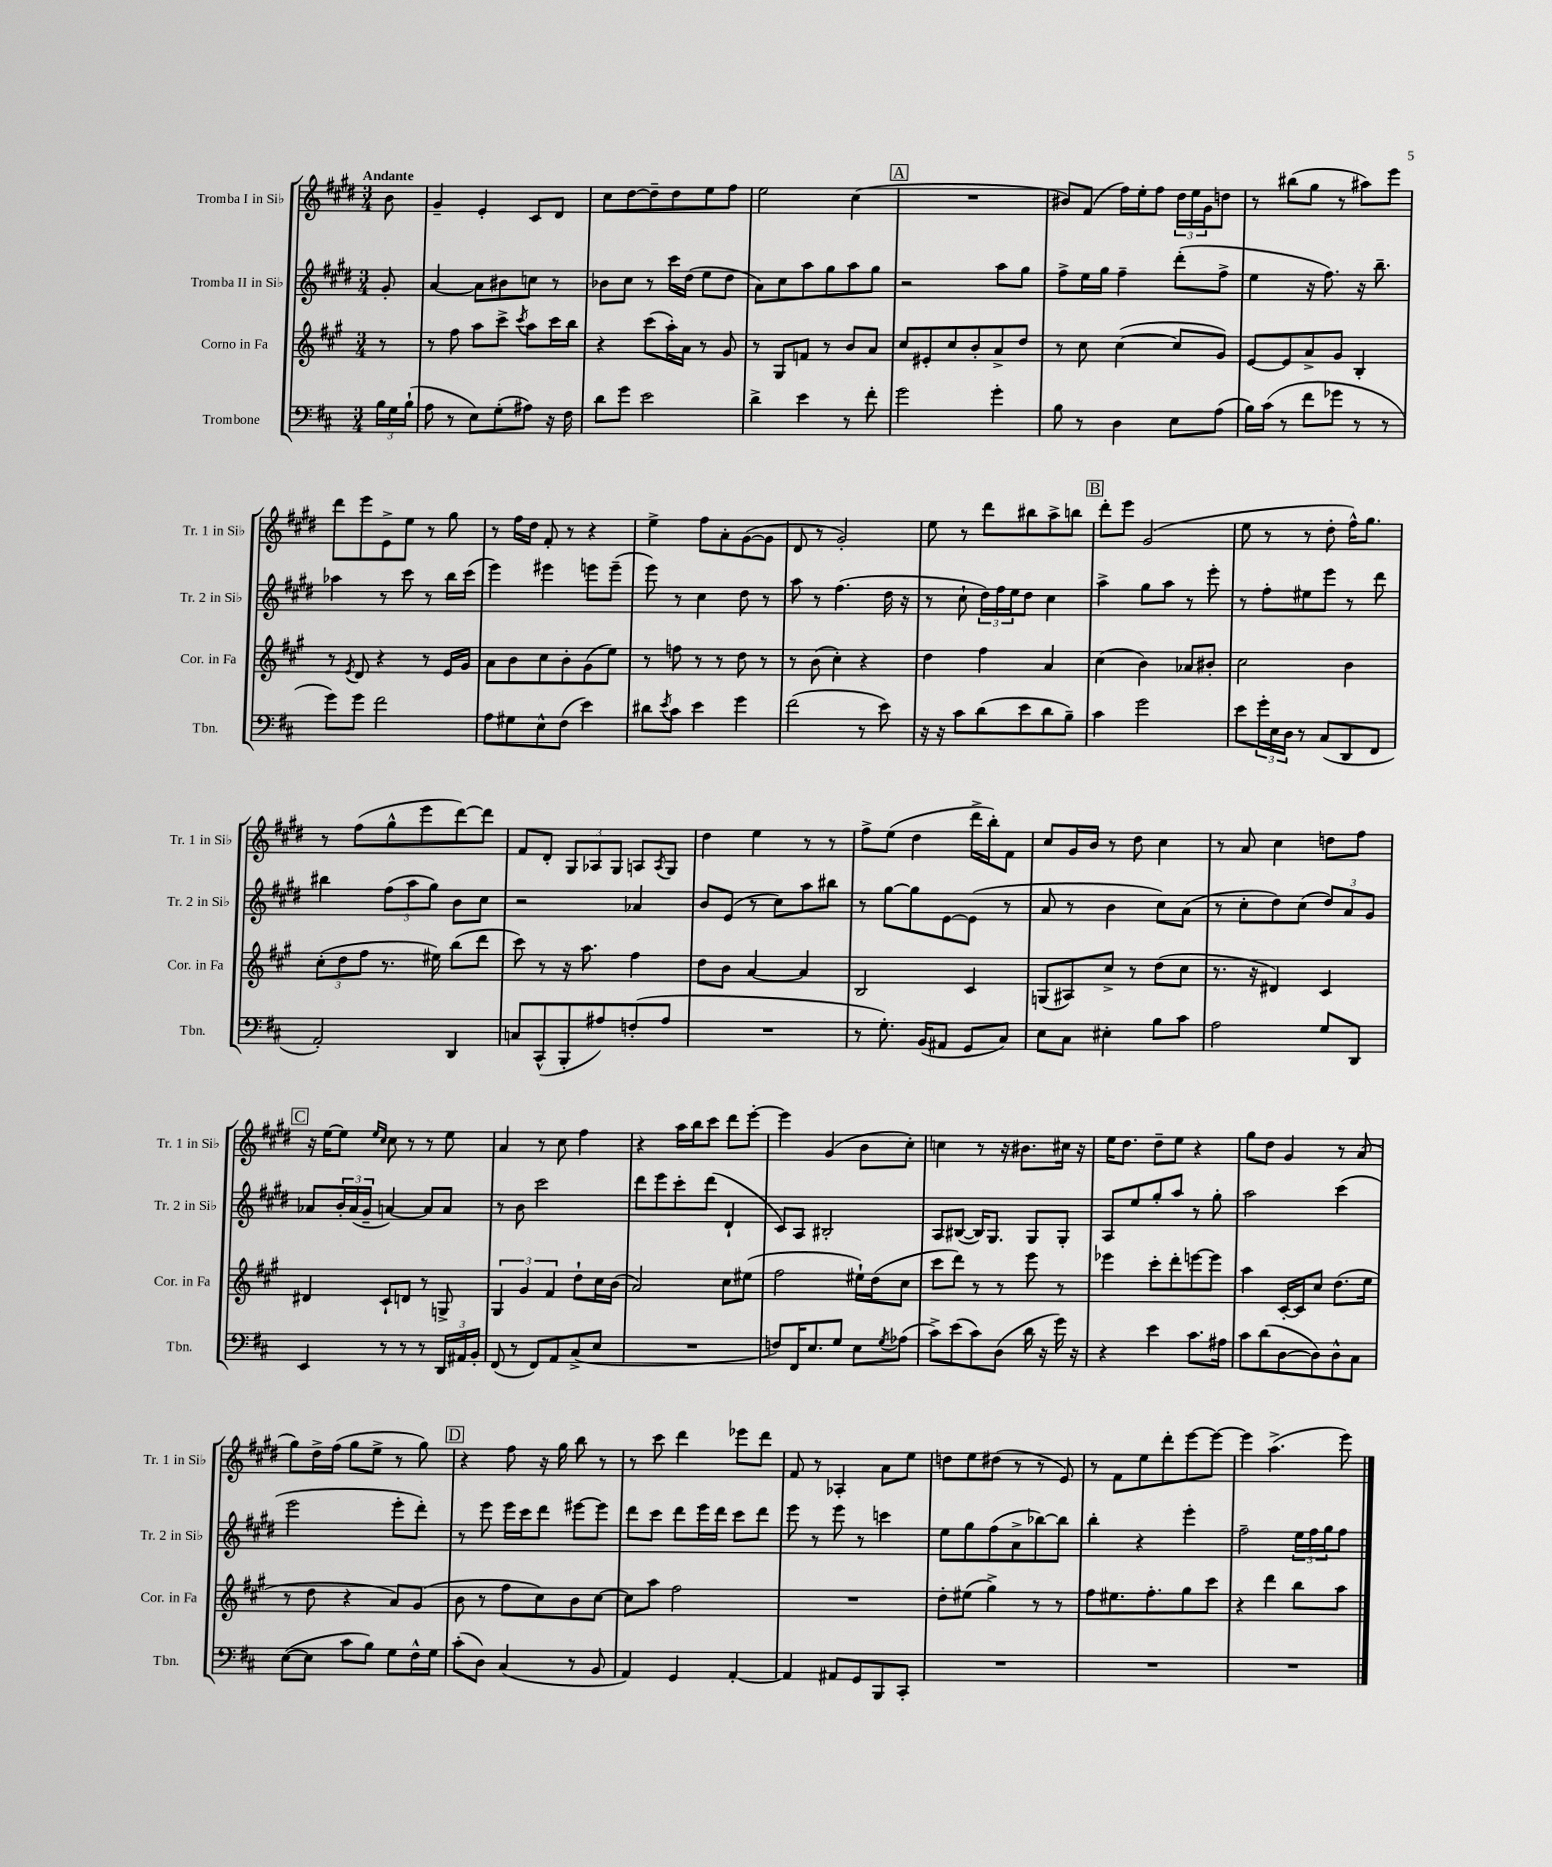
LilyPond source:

<<
\new StaffGroup <<
\new Staff = "s0" \with { instrumentName = "Tromba I in Sib" shortInstrumentName = "Tr. 1 in Sib" } {
    \clef treble \key e \major \numericTimeSignature \time 3/4 \partial 8 \tempo "Andante"
    b'8 |
    gis'4-- e'4-. cis'8 dis'8 |
    cis''8 dis''8~ dis''8-- dis''8 e''8 fis''8 |
    e''2 cis''4( |
    \mark \markup { \box "A" } R2. |
    bis'8) fis'8( fis''16) e''16-. fis''8 \tuplet 3/2 { dis''16 e''16 gis'16 } d''8 |
    r8 bis''8( gis''8 r8 ais''8) e'''8 |
    dis'''8 e'''8 e'8-> e''8 r8 gis''8 |
    r8 fis''16 dis''16 fis'8-. r8 r4 |
    e''4-> fis''8 a'8-. gis'8~( gis'8 |
    dis'8 r8 gis'2-.) |
    e''8 r8 dis'''8 bis''8 a''8-> b''8 |
    \mark \markup { \box "B" } dis'''8-. e'''8 gis'2( |
    e''8 r8 r8 dis''8-. fis''16-^) gis''8. |
    r8 fis''8( gis''8-^ e'''8 dis'''8~) dis'''8 |
    fis'8 dis'8-. \tuplet 3/2 { gis8 aes8 gis8 } a8 \acciaccatura { a8 } gis8 |
    dis''4 e''4 r8 r8 |
    fis''8-> e''8( dis''4 dis'''16-> b''16-.) fis'8 |
    cis''8 gis'16 b'16 r8 dis''8 cis''4 |
    r8 a'8 cis''4 d''8 fis''8 |
    \mark \markup { \box "C" } r16 e''16~ e''8 \grace { e''16 cis''16 } cis''8 r8 r8 e''8 |
    a'4 r8 cis''8 fis''4 |
    r4 a''16 b''16 cis'''8 dis'''8 e'''8~-. |
    e'''4 gis'4( b'8 cis''8-.) |
    c''4 r8 r16 bis'8. cis''16 r16 |
    e''16 dis''8. dis''8-- e''8 r4 |
    gis''8 dis''8 gis'4 r8 a'8( |
    gis''8) dis''16-> fis''16( gis''8 e''8-> r8 gis''8) |
    \mark \markup { \box "D" } r4 fis''8 r16 gis''16 b''8 r8 |
    r8 cis'''8 dis'''4 ees'''8 dis'''8 |
    fis'8 r8 aes4-. a'8 e''8 |
    d''8 e''8 dis''8( r8 r8 e'8) |
    r8 fis'8 e''8 dis'''8-. e'''8~ e'''8~ |
    e'''4 a''4.->( e'''8) \bar "|." |
}
\new Staff = "s1" \with { instrumentName = "Tromba II in Sib" shortInstrumentName = "Tr. 2 in Sib" } {
    \clef treble \key e \major \numericTimeSignature \time 3/4 \partial 8
    gis'8-. |
    a'4~ a'8 bis'8 c''8 r8 |
    bes'8 cis''8 r8 cis'''16 dis''16( e''8 dis''8 |
    a'8) cis''8 a''8 gis''8 a''8 gis''8 |
    \mark \markup { \box "A" } r2 a''8 gis''8 |
    fis''8-> e''16 gis''16 fis''4-- dis'''8-.( fis''8-> |
    e''4 r16 fis''8.) r16 b''8.-- |
    aes''4 r8 cis'''8 r8 b''16 cis'''16( |
    e'''4) eis'''4 e'''8 e'''8--( |
    e'''8) r8 cis''4 dis''8 r8 |
    a''8 r8 fis''4.( dis''16 r16 |
    r8 cis''8-! \tuplet 3/2 { dis''16) fis''16 e''16 } dis''8 cis''4 |
    \mark \markup { \box "B" } a''4-> gis''8 a''8 r8 e'''8-. |
    r8 fis''8-. eis''8 e'''8 r8 dis'''8 |
    bis''4 \tuplet 3/2 { fis''8( a''8 gis''8) } b'8 cis''8 |
    r2 aes'4 |
    b'8 e'8( r8 cis''8) a''8 bis''8 |
    r8 gis''8~ gis''8 e'8~ e'8( r8 |
    a'8 r8 b'4 cis''8) a'8( |
    r8 cis''8-. dis''8) cis''8( \tuplet 3/2 { dis''8) a'8 gis'8 } |
    \mark \markup { \box "C" } aes'8 \tuplet 3/2 { b'16-. aes'16( gis'16-- } a'4~) a'8 a'8 |
    r8 b'8 cis'''2 |
    dis'''8 e'''8 cis'''8-. dis'''8( dis'4-! |
    cis'8) a8 bis2-. |
    a8 bis8~( bis16) gis8. gis8 gis8-. |
    a8 e''8 gis''8-. a''8 r8 gis''8-. |
    a''2 cis'''4( |
    e'''2 e'''8-. dis'''8-.) |
    \mark \markup { \box "D" } r8 e'''8 e'''16 cis'''16 dis'''8 eis'''8~ eis'''8 |
    dis'''8 cis'''8 dis'''8 e'''16 dis'''16 cis'''8 dis'''8 |
    e'''8 r8 e'''8 r8 c'''4 |
    e''8 gis''8 fis''8( a'8-> bes''8~) bes''8 |
    b''4-. r4 e'''4-. |
    fis''2-- \tuplet 3/2 { e''16 fis''16 gis''16 } fis''8 \bar "|." |
}
\new Staff = "s2" \with { instrumentName = "Corno in Fa" shortInstrumentName = "Cor. in Fa" } {
    \clef treble \key a \major \numericTimeSignature \time 3/4 \partial 8
    r8 |
    r8 fis''8 a''8 cis'''8-> \acciaccatura { cis'''8 } a''8 cis'''16 b''16 |
    r4 cis'''8( a''16-.) a'16 r8 gis'8 |
    r8 gis8 f'8 r8 b'8 a'8 |
    \mark \markup { \box "A" } cis''8 eis'8-. cis''8 b'8-. a'8-> d''8 |
    r8 cis''8 cis''4~( cis''8 gis'8) |
    e'8~ e'8 a'8-> gis'8 b4-. |
    r8 \acciaccatura { e'8 } d'8 r4 r8 e'16 gis'16 |
    a'8 b'8 cis''8 b'8-. gis'8( e''8) |
    r8 f''8 r8 r8 d''8 r8 |
    r8 b'8( cis''4-.) r4 |
    d''4 fis''4 a'4 |
    \mark \markup { \box "B" } cis''4( b'4) aes'8 bis'8-. |
    cis''2 b'4 |
    \tuplet 3/2 { cis''8-.( d''8 fis''8 } r8. eis''16) b''8( d'''8 |
    cis'''8) r8 r16 a''8. fis''4 |
    d''8 b'8 a'4~ a'4 |
    b2 cis'4 |
    g8( ais8) cis''8-> r8 d''8( cis''8 |
    r8. r16 dis'4) cis'4 |
    \mark \markup { \box "C" } dis'4 cis'8-! d'8 r8 g8-> |
    \tuplet 3/2 { gis4 gis'4 fis'4 } d''8-! cis''16 b'16( |
    a'2) cis''8 eis''8( |
    fis''2 eis''16-!) d''16( cis''8 |
    cis'''8 d'''8) r8 r8 e'''8 r8 |
    ees'''4 cis'''8-. d'''8-. e'''8~ e'''8 |
    a''4 cis'16~-. cis'16 cis''8 d''8.( e''16 |
    r8 d''8 r4 a'8) gis'8( |
    \mark \markup { \box "D" } b'8 r8 fis''8 cis''8) b'8 cis''8~ |
    cis''8 a''8 fis''2 |
    R2. |
    d''8-. eis''8( gis''4->) r8 r8 |
    fis''8 eis''8. fis''8.-. gis''8 cis'''8 |
    r4 d'''4 b''8 a''8 \bar "|." |
}
\new Staff = "s3" \with { instrumentName = "Trombone" shortInstrumentName = "Tbn." } {
    \clef bass \key d \major \numericTimeSignature \time 3/4 \partial 8
    \tuplet 3/2 { b16 g16 b16-!( } |
    a8 r8 e8) g8-.( ais8) r16 fis16 |
    d'8 g'8 e'2 |
    d'4-> e'4 r8 fis'8-. |
    \mark \markup { \box "A" } g'2 g'4-. |
    b8 r8 d4 e8 a8( |
    b16) cis'16( r8 fis'8 ges'8 r8 r8 |
    g'8) g'8 fis'2 |
    a8 gis8 e8-^ fis8( e'4) |
    dis'8 \acciaccatura { e'8 } cis'8 e'4 g'4 |
    fis'2( r8 e'8) |
    r16 r16 cis'8 d'8( e'8 d'8 b8--) |
    \mark \markup { \box "B" } cis'4 g'2 |
    e'8 \tuplet 3/2 { g'16-. e16 d16 } r8 cis8( d,8 fis,8 |
    a,2-.) d,4 |
    c8 cis,8-^( b,,8-. ais8) f8-.( ais8 |
    R2. |
    r8 g8.-.) b,16( ais,8 g,8 cis8) |
    e8 cis8 eis4-. b8 cis'8 |
    a2 g8 d,8 |
    \mark \markup { \box "C" } e,4 r8 r8 r8 \tuplet 3/2 { d,16 ais,16 b,16-. } |
    fis,8( r8 fis,8) a,8 cis8->( e8 |
    R2. |
    f8) fis,16 e8. g8 e8 \acciaccatura { g8 } aes8( |
    cis'8->) e'8( cis'8) d8( d'16 r16 g'16) r16 |
    r4 e'4 cis'8. ais16 |
    cis'8 d'8( d8~ d8) d8-^ cis8 |
    e8~( e8 cis'8 b8) g8 fis16-^ g16 |
    \mark \markup { \box "D" } cis'8-.( d8) cis4( r8 b,8 |
    a,4) g,4 a,4~-. |
    a,4 ais,8 g,8 b,,8 cis,8-. |
    R2. |
    R2. |
    R2. \bar "|." |
}
>>
>>
\layout { \context { \Score \remove "Bar_number_engraver" } }
